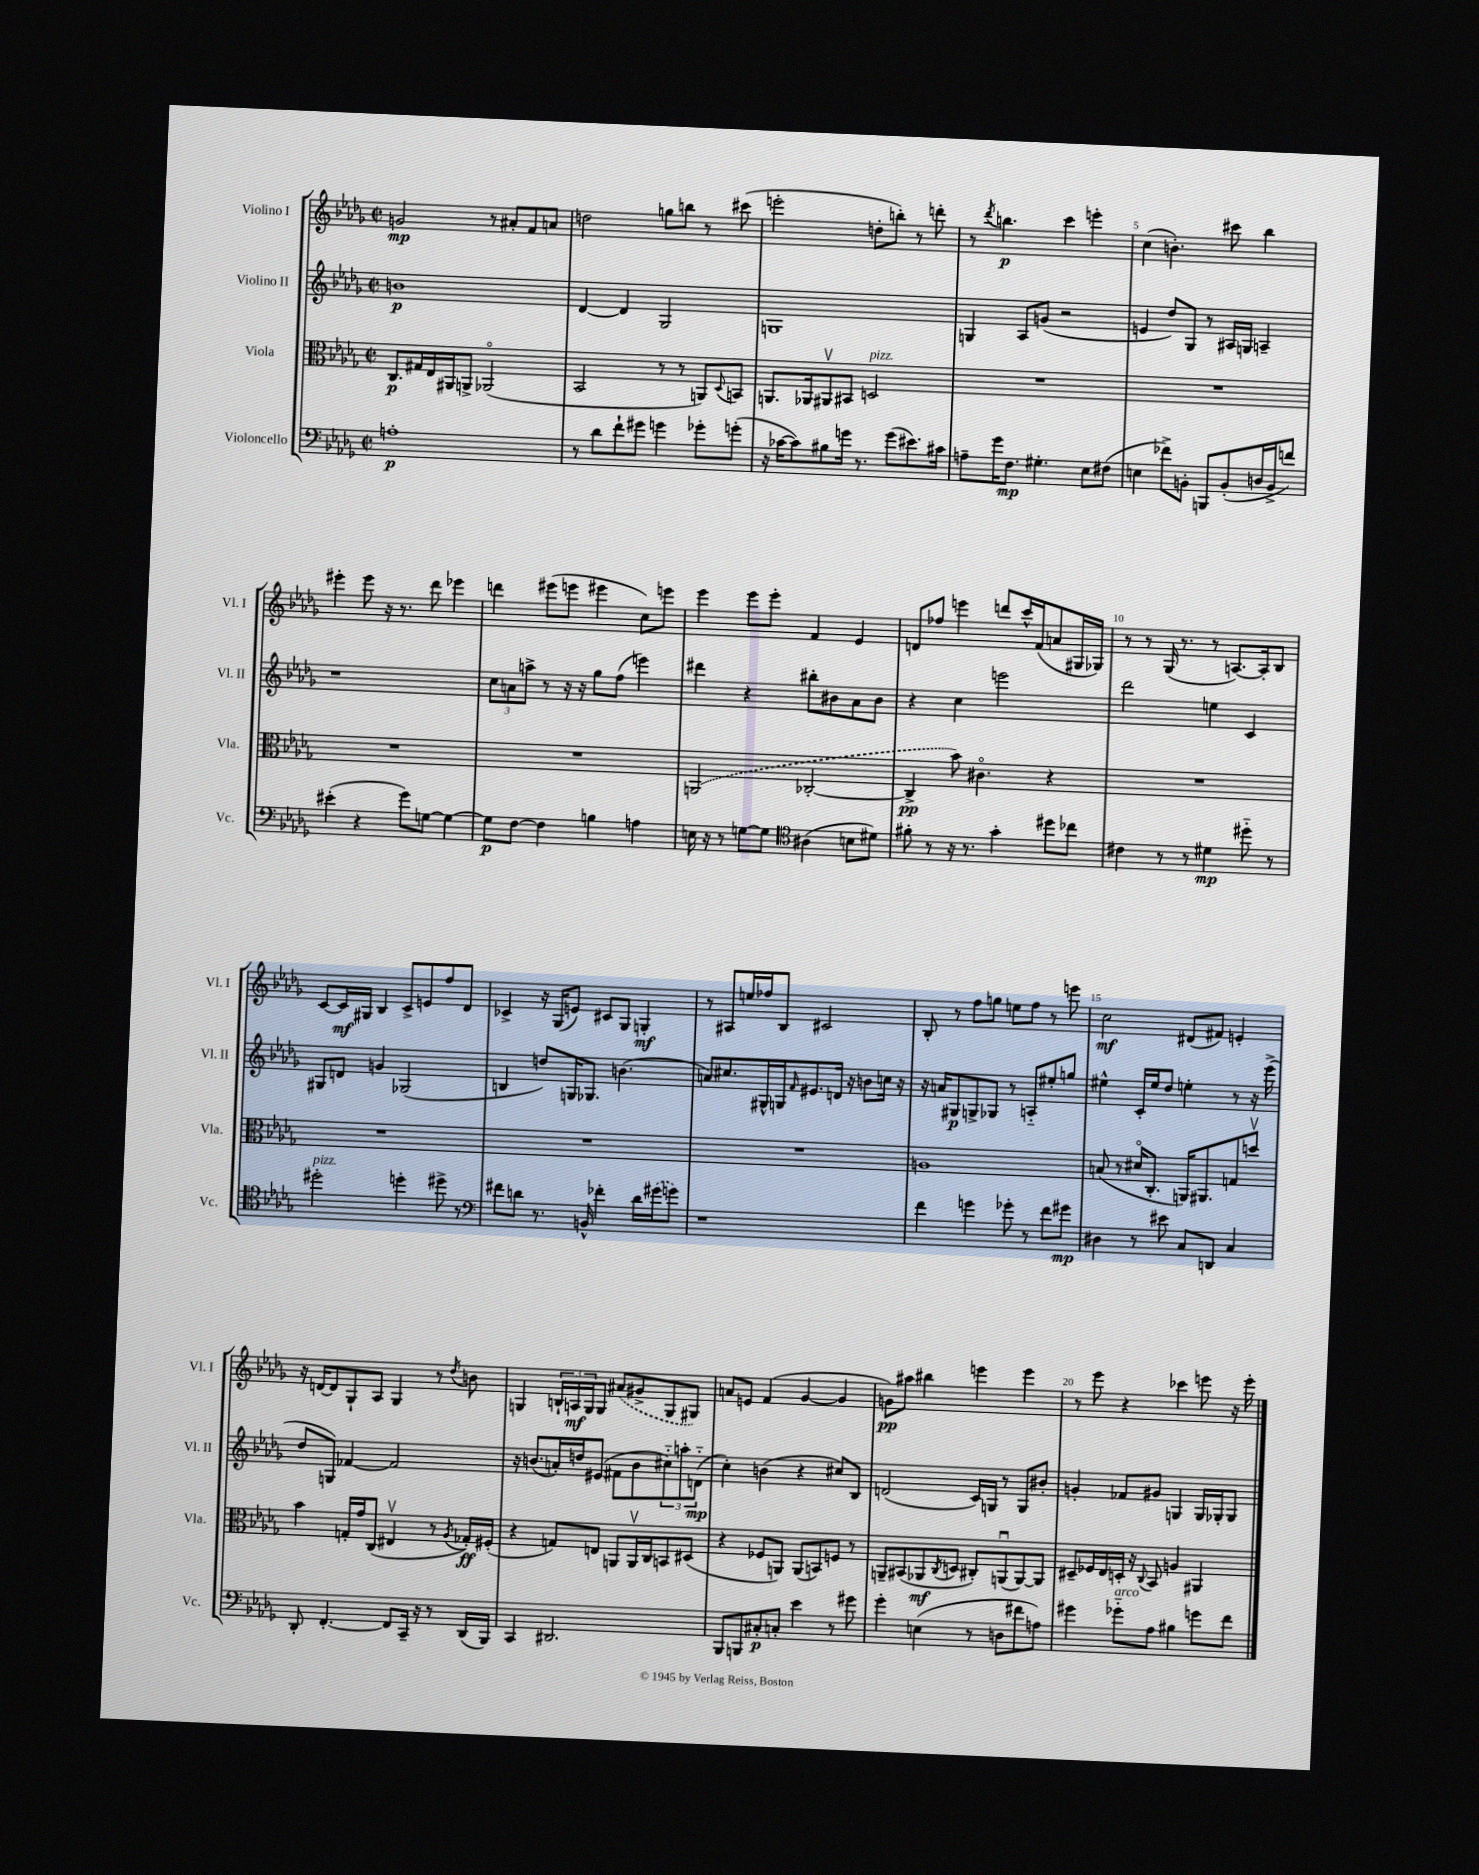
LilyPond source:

<<
\new StaffGroup <<
\new Staff = "s0" \with { instrumentName = "Violino I" shortInstrumentName = "Vl. I" } {
    \clef treble \key des \major \defaultTimeSignature \time 2/2
    g'2\mp r8 ais'8-. f'8 a'8 |
    d''2 g''8 b''8 r8 cis'''8( |
    e'''2-. d''8-. b''8-.) r8 d'''8-. |
    r8 \acciaccatura { des'''8 } b''4.\p c'''4 e'''4-. |
    c''4( b'4.-.) cis'''8 bes''4 |
    eis'''4-. eis'''8 r16 r8. des'''8 ees'''4 |
    d'''4 eis'''8( e'''8 eis'''4 c''8) e'''8 |
    ees'''4 ees'''8 ees'''8-. f'4 ees'4 |
    d'8 fes''8 e'''4 d'''8 c'''16-^ f'16( a'8 gis16 ges16) |
    r8 r8 ges16( r8. r8 a8.~) a16-. bes8 |
    c'8~ c'16\mf gis16 bes4 c'8-> e'8 f''8 des'8 |
    ces'4-> r16 ges16( e'8) cis'8 ges8 g4-.\mf |
    r8 ais8 e''16 fes''16 bes8 cis'2 |
    bes8-. r8 f''8 g''8 e''8 f''8 r8 e'''8 |
    c''2\mf dis'8( fis'8) e'4-. |
    r16 d'16~ d'8 ges8-! aes8 ges4 r8 \acciaccatura { des''8 } b'8 |
    g4 \tuplet 3/2 { b16-! a16\mf g16 } g8 \once \slurDashed ais'8( gis'8-> g8 gis8) |
    a'8 e'8 f'4( ges'4~ ges'4 |
    g'8\pp) ais''8 bis''4 e'''4 e'''4 |
    r8 ees'''8 r4 ces'''4 e'''8 r16 e'''16-. \bar "|." |
}
\new Staff = "s1" \with { instrumentName = "Violino II" shortInstrumentName = "Vl. II" } {
    \clef treble \key des \major \defaultTimeSignature \time 2/2
    b'1\p |
    des'4~ des'4 ges2 |
    g1 |
    g4 aes8 g'8( r2 |
    e'4 des''8) ges8 r8 ais16 g16 a4-- |
    r1 |
    \tuplet 3/2 { c''8 a'8 a''8-> } r8 r16 r16 ges''8 f''8( e'''4) |
    dis'''4 r4 bis''8-. bis'8 aes'8 bis'8 |
    r4 c''4 e'''2 |
    des'''2 e''4 c'4 |
    gis8 d'8 g'4 ges2( |
    b4 d''8) g16 ges8. b'4.( |
    a'8) cis''8. gis16-^ g16 \grace { f'16 } eis'8. d'16 r16 b'8 c''16 r16 |
    r16 a'16 gis8\p g8-> ges8 r8 a8-_ eis''8-. g''8 |
    eis''4-^ c'16-. eis''16 des''8 e''4-. r8 r16 ees'''16->( |
    des''8 g8) fes'4~ fes'2 |
    r16 b'8.( a'16-.) d''16 eis'8( fis'8 b'8 \tuplet 3/2 { cis''8-_) a''8-. d'8-_\mp( } |
    c''4-.) b'4( r4 cis''8) bes8 |
    d'2( c'16) g16 r8 g8 bis'8-. |
    g'4-. fes'8 gis'8 g4 g16 ges16-. ges8 \bar "|." |
}
\new Staff = "s2" \with { instrumentName = "Viola" shortInstrumentName = "Vla." } {
    \clef alto \key des \major \defaultTimeSignature \time 2/2
    c8.\p gis16 ees16 ais,16 a,8-> aes,2\flageolet( |
    bes,2 r8 r8 a,8) \appoggiatura { des8 } b,8 |
    a,8. aes,16 ais,8\upbow bis,8 d2^\markup { \italic "pizz." } |
    R1 |
    R1 |
    R1 |
    R1 |
    \once \slurDashed a,2( ces2~-. |
    ces4->\pp bes'8) cis'4.\flageolet r4 |
    R1 |
    R1 |
    R1 |
    R1 |
    a1 |
    b8( r8 dis'16\flageolet c8.-. a,16) ais,8. g8 d''8\upbow |
    bes'4 g16-. ges'16 c8( eis4\upbow r8 \acciaccatura { aes8 } ges16-.\ff) fis16-.( |
    r4 g8) e8 a,8 a,16\upbow c16 b,8 dis8( |
    r4 fes8 a,8) a,8( b,8) f8 r8 |
    a,8-- bis,8( aes,8\mf \acciaccatura { c8 } d8 cis8-.) a,8\downbow( a,8~) a,8 |
    dis8-- fes16 ees16 d16-. r16 \appoggiatura { c8 } bes,8 a4 ais,4 \bar "|." |
}
\new Staff = "s3" \with { instrumentName = "Violoncello" shortInstrumentName = "Vc." } {
    \clef bass \key des \major \defaultTimeSignature \time 2/2
    a1-.\p |
    r8 des'8 f'8-! gis'8 g'4 ges'8-. g'8-.( |
    r16 ces'16~ ces'8) bis8 g'16 r8. g'8( eis'8.) cis'16 |
    a8-- ges'16 f8.\mp gis4.-. ees8 fis8( |
    e4 fes'8->) b,8-. b,,8 b,8-.( d16 b,16-> f'8) |
    eis'4-.( r4 ges'8) g8~ g4~ |
    g8\p f8~ f4 b4 a4 |
    e16 r16 r8 g8~ g8 \clef tenor ais4( b8 dis'8) |
    fis'8-. r8 r16 r8. ges'4-. dis''8 ces''8 |
    cis'4 r8 r8 dis'4\mp dis''8-_ r8 |
    dis''2-.^\markup { \italic "pizz." } d''4-. dis''8-> r8 |
    \clef bass fis'8 d'8 r8. b,16-^ fes'4-. d'16 \once \slurDashed gis'16( g'8) |
    r1 |
    f'4 g'4 ges'8-. r8 f'8 gis'8\mp |
    dis4 r8 eis'8 c8 d,8 c4 |
    des,8-. f,4.~-. f,8 c,16-- r16 r8 des,16( bes,,16) |
    c,4 dis,2. |
    bes,,8 b,,8 cis8-.\p c8-. ees'4 r8 gis'8 |
    ges'4-. e4( r8 d8 fis'8 a8) |
    gis'4 ges'8-_^\markup { \italic "arco" } aes8 bis4 g'8 f'8 \bar "|." |
}
>>
>>
\layout { \context { \Score \override BarNumber.break-visibility = ##(#f #t #t) barNumberVisibility = #(every-nth-bar-number-visible 5) } }
